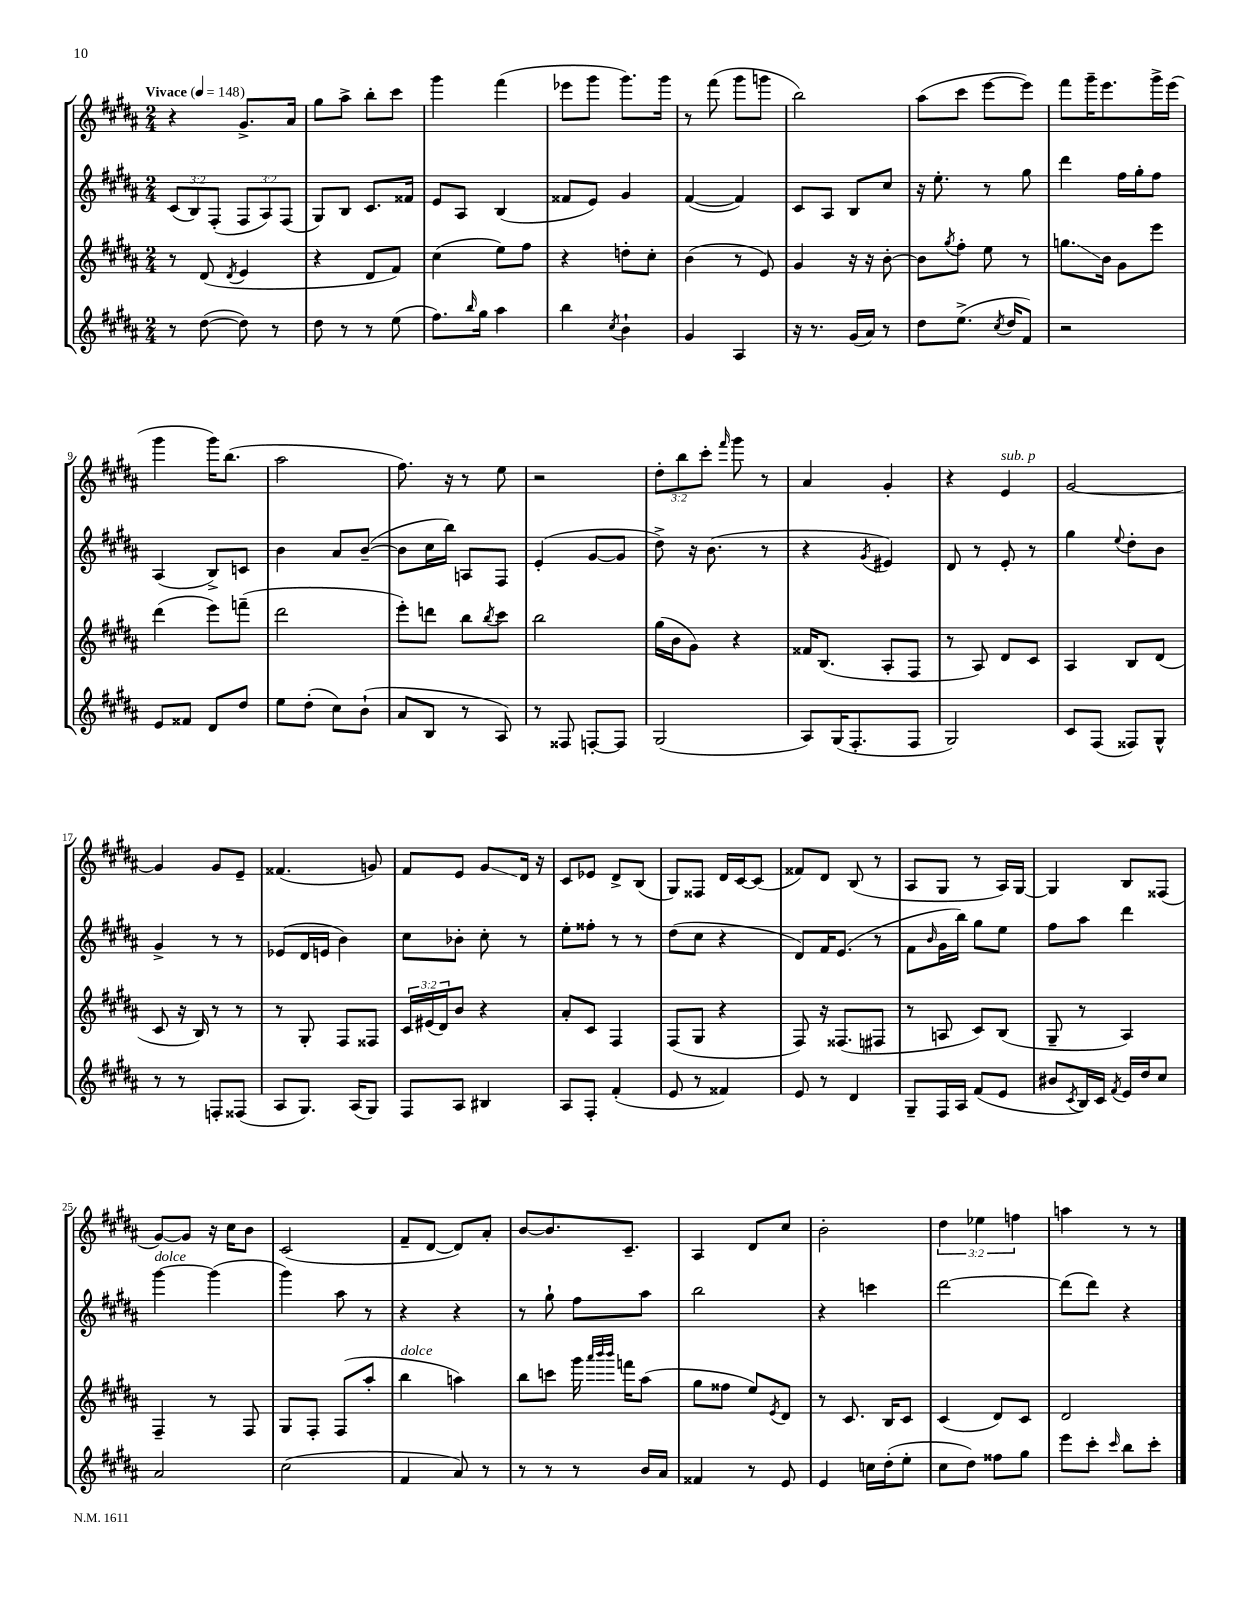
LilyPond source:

<<
\new StaffGroup <<
\new Staff = "s0" {
    \clef treble \key b \major \numericTimeSignature \time 2/4 \override Staff.TupletNumber.text = #tuplet-number::calc-fraction-text \tempo "Vivace" 4 = 148
    r4 gis'8.-> ais'16 |
    gis''8 ais''8-> b''8-. cis'''8 |
    gis'''4 fis'''4( |
    ees'''8 gis'''8 gis'''8.) gis'''16 |
    r8 fis'''8( gis'''8 g'''8 |
    b''2) |
    ais''8( cis'''8 e'''8~ e'''8) |
    fis'''8 gis'''16-- e'''8. gis'''16-> e'''16( |
    gis'''4 gis'''16) b''8.( |
    ais''2 |
    fis''8.) r16 r8 e''8 |
    r2 |
    \tuplet 3/2 { dis''8-. b''8 cis'''8-. } \grace { fis'''16 } gis'''8 r8 |
    ais'4 gis'4-. |
    r4 e'4^\markup { \italic "sub. p" } |
    gis'2~ |
    gis'4 gis'8 e'8-- |
    fisis'4.( g'8) |
    fis'8 e'8 gis'8\glissando dis'16 r16 |
    cis'8 ees'8 dis'8-> b8( |
    gis8) fisis8 dis'16 cis'16~ cis'8( |
    fisis'8) dis'8 b8( r8 |
    ais8 gis8 r8 ais16) gis16~ |
    gis4 b8 fisis8( |
    gis'8~) gis'8 r16 cis''16 b'8 |
    cis'2( |
    fis'8-- dis'8~ dis'8) ais'8-. |
    b'8~ b'8. cis'8.-- |
    ais4 dis'8 cis''8 |
    b'2-. |
    \tuplet 3/2 { dis''4 ees''4 f''4 } |
    a''4 r8 r8 \bar "|." |
}
\new Staff = "s1" {
    \clef treble \key b \major \numericTimeSignature \time 2/4 \override Staff.TupletNumber.text = #tuplet-number::calc-fraction-text
    \tuplet 3/2 { cis'8( b8) fis8-.( } \tuplet 3/2 { fis8 ais8) fis8( } |
    gis8) b8 cis'8. fisis'16 |
    e'8 ais8 b4( |
    fisis'8 e'8) gis'4 |
    fis'4~( fis'4) |
    cis'8 ais8 b8 cis''8 |
    r16 e''8.-. r8 gis''8 |
    dis'''4 fis''16 gis''16-. fis''8 |
    ais4( b8->) c'8 |
    b'4 ais'8 b'8~--( |
    b'8 cis''16 b''16) a8 fis8 |
    e'4-.( gis'8~ gis'8 |
    dis''8->) r16 b'8.( r8 |
    r4 \acciaccatura { gis'8 } eis'4) |
    dis'8 r8 e'8-. r8 |
    gis''4 \appoggiatura { e''8 } dis''8-. b'8 |
    gis'4-> r8 r8 |
    ees'8( dis'16 e'16 b'4) |
    cis''8 bes'8-. cis''8-. r8 |
    e''8-. fisis''8-. r8 r8 |
    dis''8( cis''8 r4 |
    dis'8) fis'16 e'8.( r8 |
    fis'8 \grace { b'16 } gis'16 b''16) gis''8 e''8 |
    fis''8 ais''8 dis'''4 |
    gis'''4~^\markup { \italic "dolce" } gis'''4( |
    gis'''4) ais''8 r8 |
    r4 r4 |
    r8 gis''8-! fis''8 ais''8 |
    b''2 |
    r4 c'''4 |
    dis'''2~ |
    dis'''8( dis'''8) r4 \bar "|." |
}
\new Staff = "s2" {
    \clef treble \key b \major \numericTimeSignature \time 2/4 \override Staff.TupletNumber.text = #tuplet-number::calc-fraction-text
    r8 dis'8( \acciaccatura { dis'8 } e'4 |
    r4 dis'8 fis'8) |
    cis''4( e''8) fis''8 |
    r4 d''8-. cis''8-. |
    b'4( r8 e'8) |
    gis'4 r16 r16 b'8~-. |
    b'8 \acciaccatura { gis''8 } fis''8-. e''8 r8 |
    g''8.\glissando b'16 gis'8 e'''8 |
    dis'''4( e'''8) f'''8--( |
    dis'''2 |
    e'''8-.) d'''8 b''8 \acciaccatura { b''8 } cis'''8 |
    b''2 |
    gis''16( b'16 gis'8) r4 |
    fisis'16 b8.( ais8-. fis8 |
    r8 ais8) dis'8 cis'8 |
    ais4 b8 dis'8( |
    cis'8 r16 b16) r8 r8 |
    r8 gis8-. fis8 fisis8 |
    \tuplet 3/2 { cis'16 eis'16( dis'16) } b'8 r4 |
    ais'8-. cis'8 fis4 |
    fis8( gis8 r4 |
    fis8) r16 fisis8.( fis8 |
    r8 a8 cis'8) b8( |
    gis8-- r8 ais4) |
    fis4-- r8 fis8 |
    gis8 fis8-. fis8( ais''8-. |
    b''4^\markup { \italic "dolce" } a''4) |
    b''8 c'''8 gis'''16 \grace { ais'''32 b'''32 b'''32 } f'''16 ais''8( |
    gis''8 fisis''8 e''8) \acciaccatura { e'8 } dis'8 |
    r8 cis'8. b16 cis'8 |
    cis'4( dis'8) cis'8 |
    dis'2 \bar "|." |
}
\new Staff = "s3" {
    \clef treble \key b \major \numericTimeSignature \time 2/4
    r8 dis''8~( dis''8) r8 |
    dis''8 r8 r8 e''8( |
    fis''8.) \grace { b''16 } gis''16 ais''4 |
    b''4 \acciaccatura { cis''8 } b'4-! |
    gis'4 ais4 |
    r16 r8. gis'16( ais'16) r8 |
    dis''8 e''8.->( \acciaccatura { cis''8 } dis''16 fis'8) |
    r2 |
    e'8 fisis'8 dis'8 dis''8 |
    e''8 dis''8-.( cis''8) b'8-!( |
    ais'8 b8 r8 ais8) |
    r8 fisis8 f8~-. f8 |
    gis2( |
    ais8) gis16( fis8.-. fis8 |
    gis2) |
    cis'8 fis8( fisis8) gis8-^ |
    r8 r8 f8-. fisis8( |
    ais8 gis8.) ais16( gis8) |
    fis8 ais8 bis4 |
    ais8 fis8-. fis'4-.( |
    e'8 r8 fisis'4) |
    e'8 r8 dis'4 |
    gis8-- fis16 ais16 fis'8( e'8 |
    bis'8 \acciaccatura { cis'8 } b16) cis'16 \acciaccatura { fis'8 } e'16 dis''16 cis''8 |
    ais'2 |
    cis''2( |
    fis'4 ais'8) r8 |
    r8 r8 r8 b'16 ais'16 |
    fisis'4 r8 e'8 |
    e'4 c''16 dis''16-.( e''8-. |
    cis''8 dis''8) fisis''8 gis''8 |
    e'''8 cis'''8-. \grace { cis'''16 } b''8 cis'''8-. \bar "|." |
}
>>
>>
